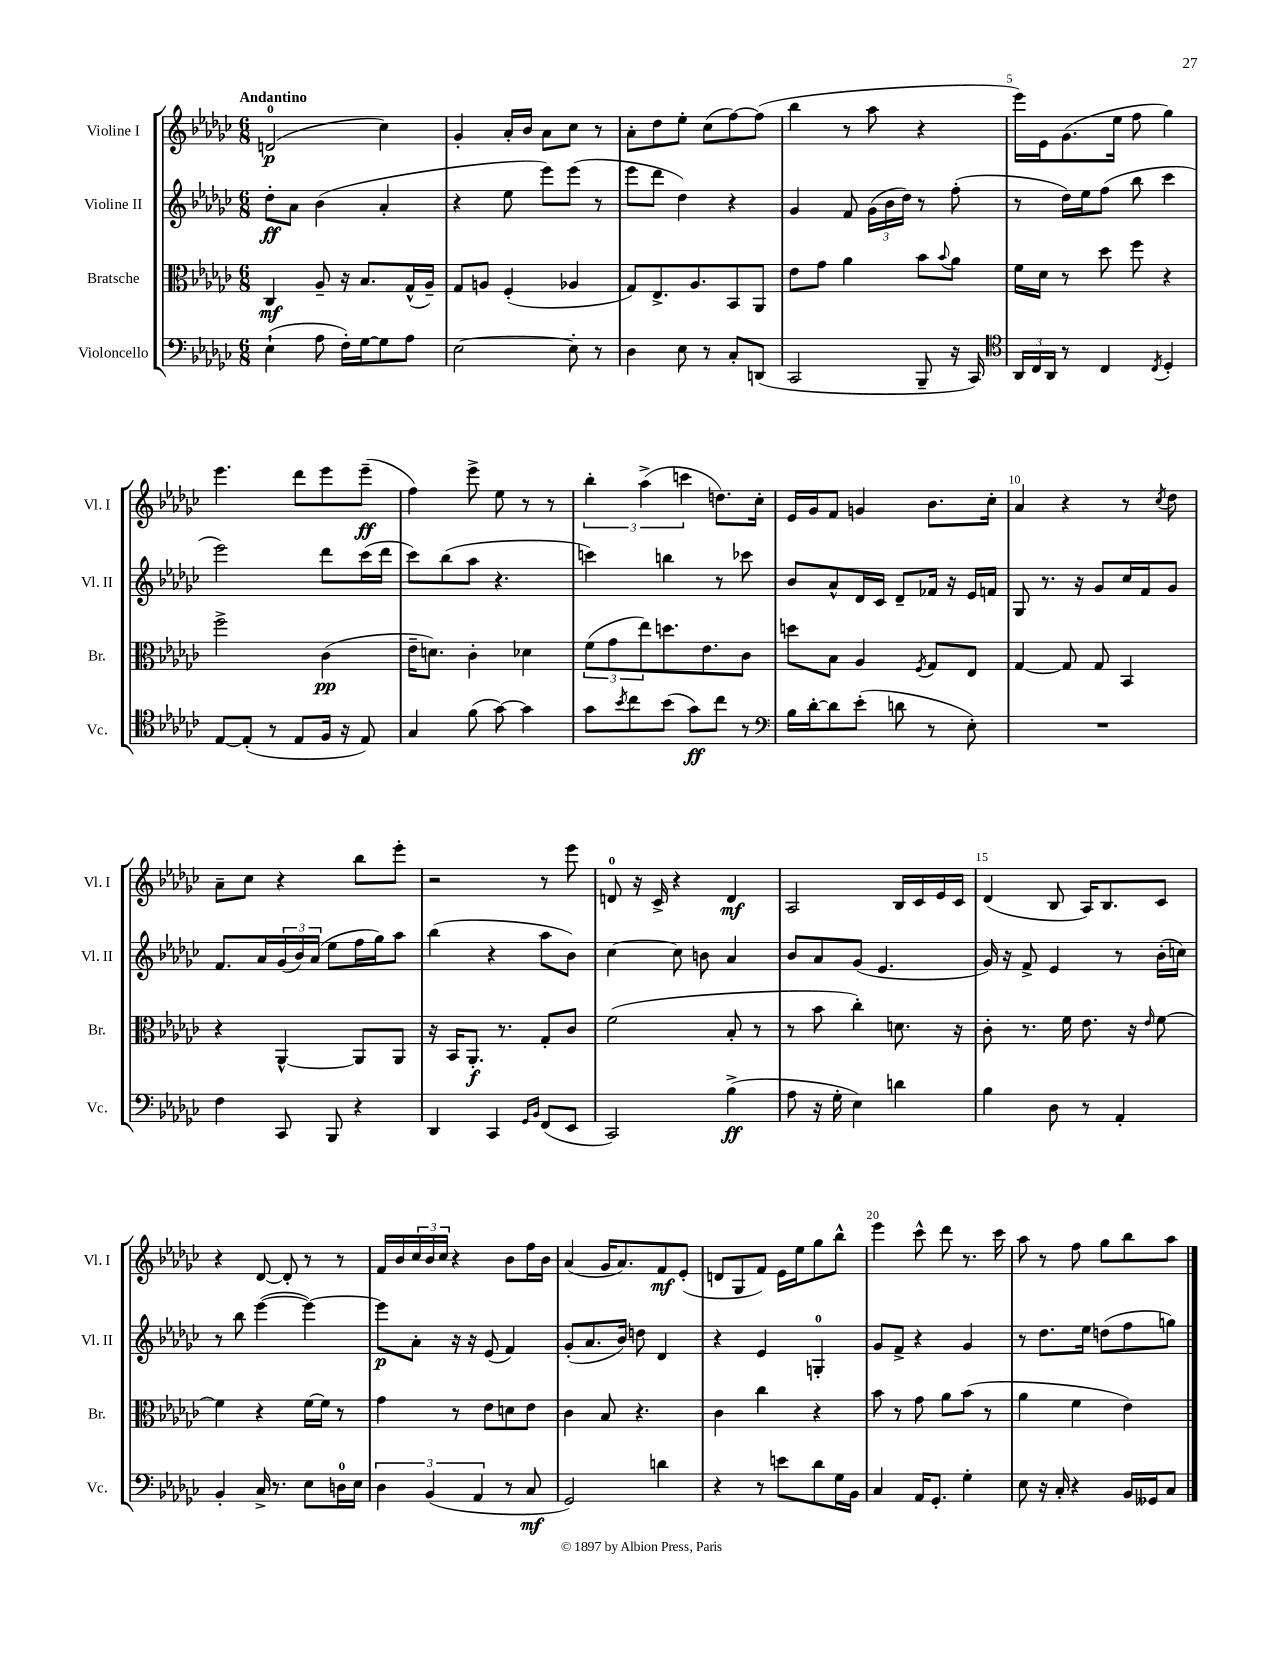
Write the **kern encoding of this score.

**kern	**kern	**kern	**kern
*staff4	*staff3	*staff2	*staff1
*clefF4	*clefC3	*clefG2	*clefG2
*k[b-e-a-d-g-c-]	*k[b-e-a-d-g-c-]	*k[b-e-a-d-g-c-]	*k[b-e-a-d-g-c-]
*M6/8	*M6/8	*M6/8	*M6/8
(4E-`	4C-	8dd-'	(2d
.	.	8a-	.
8A-	8A-~	(4b-	.
16F')	16r	.	.
[16G-	8.B-	.	.
8G-]	.	4a-'	4cc-)
8A-	(16G-^^	.	.
.	16A-~)	.	.
=	=	=	=
[2E-	8G-	4r	4g-'
.	8A	.	.
.	(4F'	8ee-	16a-'
.	.	.	16b-
.	.	8eee-)	8a-
8E-']	4A-	(8eee-	8cc-
8r	.	8r	8r
=	=	=	=
4D-	8G-)	8eee-	8a-'
.	8.E-^	8ddd-	8dd-
8E-	.	4dd-)	8ee-'
.	8.A-	.	.
8r	.	.	(8cc-
8C-'	8BB-	4r	[8ff)
(8DD	8AA-	.	(8ff]
=	=	=	=
2CC-	8e-	4g-	4bb-
.	8g-	.	.
.	4a-	8f	8r
.	.	(24g-	8aa-
.	.	24b-	.
.	.	24dd-)	.
8BBB-~	8b-	8r	4r
.	8qqb-	.	.
16r	8a-	(8ff'	.
16CC-)	.	.	.
=	=	=	=
*clefC4	*	*	*
24AA-	16f	8r	16eee-)
24C-	.	.	.
.	16d-	.	16e-
24AA-	.	.	.
8r	8r	16dd-)	(8.g-
.	.	16ee-	.
4C-	8dd-	(8ff	.
.	.	.	16ee-
.	8ff	8bb-	8ff
8qC-	.	.	.
4D-'	4r	4ccc-	4gg-)
=	=	=	=
[8E-	2ff^	2eee-)	4.eee-
(8E-']	.	.	.
8r	.	.	.
8E-	.	.	8ddd-
16F	(4c-	8ddd-	8eee-
16r	.	.	.
8E-)	.	(16ccc-	(8eee-~
.	.	16ddd-	.
=	=	=	=
4G-	16e-~	8ccc-)	4ff)
.	8.d)	.	.
.	.	(8bb-	.
(8f	4c-'	8aa-	8eee-^
[8g-)	.	4.r	8ee-
4g-]	4d-	.	8r
.	.	.	8r
=	=	=	=
8g-	(12f	4ccc)	6bb-'
.	12g-	.	.
8qb-	.	.	.
8cc-	.	.	.
.	12ee-)	.	(6aa-^
(8b-	8.dd	4bb	.
.	.	.	6ccc
8g-)	.	.	.
.	8.e-	.	.
8cc-	.	8r	8.dd)
8r	8c-	8ccc-	.
.	.	.	16cc-'
=	=	=	=
*clefF4	*	*	*
16B-	8dd	8b-	16e-
[16d-'	.	.	16g-
8d-]	8B-	8a-^^	8f
(8e-'	4A-	16d-	4g
.	.	16c-	.
8d	.	8d-~	.
.	8qF	.	.
8r	8G-	16f-	8.b-
.	.	16r	.
8E-')	8E-	16e-	.
.	.	16f	16cc-'
=	=	=	=
2.r	[4G-	8G-	4a-
.	.	8.r	.
.	8G-]	.	4r
.	.	16r	.
.	8G-	8g-	.
.	4BB-	16cc-	8r
.	.	16f	.
.	.	.	8qcc-
.	.	8g-	8dd-
=	=	=	=
4F	4r	8.f	8a-~
.	.	.	8cc-
.	.	16a-	.
8CC-	[4AA-^^	(24g-	4r
.	.	24b-)	.
.	.	(24a-	.
8BBB-	.	8ee-	.
4r	8AA-]	16ff	8bb-
.	.	16gg-)	.
.	8AA-	8aa-	8eee-'
=	=	=	=
4DD-	16r	(4bb-	2r
.	16BB-	.	.
.	8.AA-'	.	.
4CC-	.	4r	.
.	8.r	.	.
16qqGG-	.	.	.
16qqBB-	.	.	.
(8FF	8G-'	8aa-	8r
8EE-	8c-	8b-)	8eee-
=	=	=	=
2CC-)	(2f	[4cc-	8d
.	.	.	16r
.	.	.	16c-^
.	.	8cc-]	4r
.	.	8b	.
(4B-^	8B-'	4a-	4d
.	8r	.	.
=	=	=	=
8A-	8r	8b-	2A-
16r	8b-	8a-	.
16G-'	.	.	.
4E-)	4cc-')	(8g-	.
.	.	4.e-	.
4d	8.d	.	16B-
.	.	.	16c-
.	.	.	16e-
.	16r	.	16c-
=	=	=	=
4B-	8c-'	16g-)	(4d-
.	.	16r	.
.	8.r	8f^	.
8D-	.	4e-	8B-
.	16f	.	.
8r	8.e-	.	16A-)
.	.	.	8.B-
4AA-'	.	8r	.
.	16r	.	.
.	16qqe-	.	.
.	[8f	(16b-'	8c-
.	.	16cc)	.
=	=	=	=
4BB-'	4f]	8r	4r
.	.	8bb-	.
16C-^	4r	([4eee-	[8d-
8.r	.	.	.
.	.	.	8d-']
8E-	[16f	4eee-_)	8r
.	16f]	.	.
16D	8r	.	8r
16E-	.	.	.
=	=	=	=
6D-	4g-	8eee-]	16f
.	.	.	16b-
.	.	8a-'	24cc-
(6BB-	.	.	24b-
.	.	.	24cc-
.	8r	16r	4r
.	.	16r	.
6AA-	.	.	.
.	8e-	(8e-	.
8r	8d	4f)	8b-
8C-	8e-	.	16ff
.	.	.	16b-
=	=	=	=
2GG-)	4c-	(8g-'	(4a-
.	.	8.a-	.
.	8B-	.	16g-
.	.	16b-)	8.a-)
.	4.r	8dd	.
4d	.	4d-	8f
.	.	.	(8e-'
=	=	=	=
4r	4c-	4r	8d
.	.	.	8G-
8r	4cc-	4e-	8f)
8e	.	.	16e-
.	.	.	16ee-
8d-	4r	4G'	8gg-
16G-	.	.	8bb-^^
16BB-	.	.	.
=	=	=	=
4C-	8b-	8g-	4eee-
.	8r	8f^	.
16AA-	8g-	4r	8ccc-^^
8.GG-'	.	.	.
.	8a-	.	8ddd-
4G-'	(8b-	4g-	8.r
.	8r	.	.
.	.	.	16ccc-
=	=	=	=
8E-	4a-	8r	8aa-
16r	.	8.dd-	8r
16C-'	.	.	.
4r	4f	.	8ff
.	.	16ee-	.
.	.	(8dd	8gg-
16BB-	4e-)	8ff	8bb-
16GG--	.	.	.
8C-	.	8gg)	8aa-
==	==	==	==
*-	*-	*-	*-
